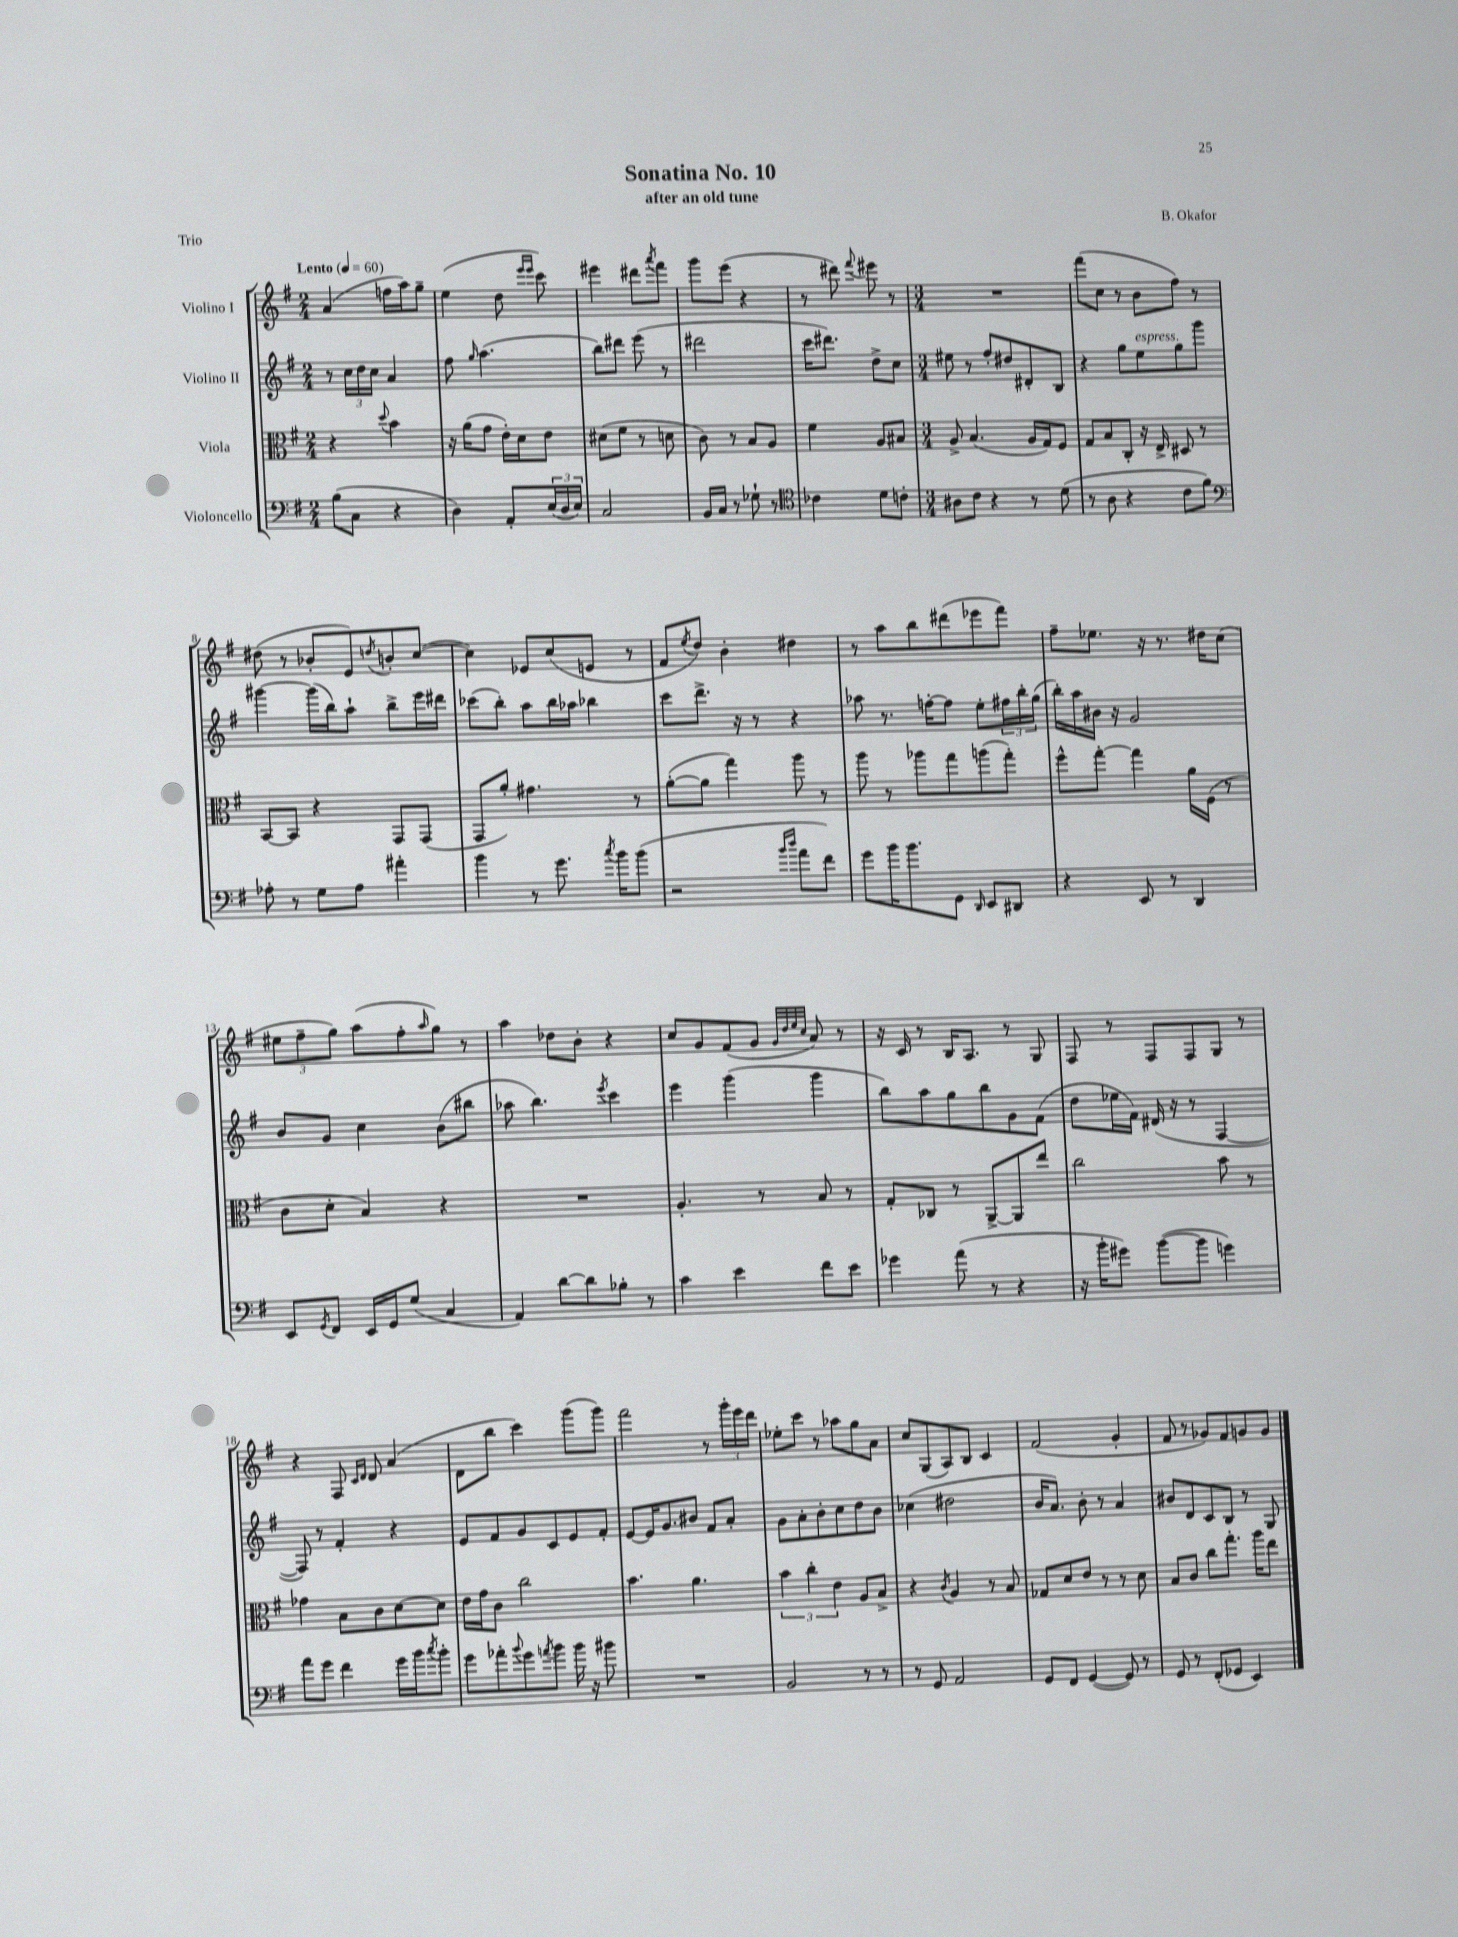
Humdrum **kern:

**kern	**kern	**kern	**kern
*staff4	*staff3	*staff2	*staff1
*clefF4	*clefC3	*clefG2	*clefG2
*k[f#]	*k[f#]	*k[f#]	*k[f#]
*M2/4	*M2/4	*M2/4	*M2/4
*MM60	*MM60	*MM60	*MM60
(8B	4r	8r	(4a
8C	.	24cc	.
.	.	24dd	.
.	.	24cc	.
.	8qqdd	.	.
4r	4b	4a	16ff
.	.	.	16aa)
.	.	.	8gg~
=	=	=	=
4D)	16r	8ff#	(4ee
.	(16a	.	.
.	.	16qqgg	.
.	8g	(4.aa	.
8AA'	16e')	.	8dd
.	16d	.	.
.	.	.	16qqeee
.	.	.	16qqeee
(24E	8e	.	8ccc)
24D	.	.	.
24E)	.	.	.
=	=	=	=
2C	(8d#	8bb)	4eee#
.	8f#	8ddd#	.
.	8r	(8eee	8ddd#
.	.	.	8qaaa
.	8d	8r	8fff#
=	=	=	=
16BB	8c)	2ddd#	8ggg
16C	.	.	.
8r	8r	.	(8eee
8G-`	8B	.	4r
8r	8A	.	.
=	=	=	=
*clefC4	*	*	*
4c-	4f#	16ccc	8r
.	.	8.ddd#)	.
.	.	.	8ddd#)
.	.	.	8qqfff#
8d	8A	8dd^	8eee#
8c'	8B#	8cc	8r
=	=	=	=
*M3/4	*M3/4	*M3/4	*M3/4
8A#	8A^	8ee#	2.r
8c	(4.B	8r	.
4r	.	8ff#'	.
.	.	8dd#	.
8r	16A	8d#'	.
.	16G)	.	.
(8d	8F#	8B	.
=	=	=	=
8r	8G	4r	(8fff#
8A	8B	.	8cc
4r	8C'	8gg	8r
.	16r	8ee	8b
.	16E^	.	.
8c	8D#	8gg	8ff#)
8f#)	8r	8ggg	8r
=	=	=	=
*clefF4	*	*	*
8A-'	[8BB	[4ggg#	(8dd#
8r	8BB]	.	8r
8G	4r	(16ggg#]	8b-'
.	.	16bb)	.
8A-	.	8aa`	8e)
.	.	.	8qdd
4a#'	8GG	8bb^	8b'
.	(8GG	16eee	([8cc
.	.	16ddd#	.
=	=	=	=
4b	8GG	(8ccc-	4cc])
.	8a')	8bb')	.
8r	4.g#	8aa	8e-
8.g	.	16bb	(8cc
.	.	16aa-	.
.	.	4bb-	8e
8qcc	.	.	.
16b	.	.	.
(8b	8r	.	8r
=	=	=	=
2r	([8a'	8ccc	8f#
.	.	.	8qee
.	8a]	8.ddd^	8dd)
.	4gg)	.	4b'
.	.	16r	.
.	.	8r	.
16qqb	.	.	.
16qqdd	.	.	.
8a	8aa	4r	4dd#
8f#)	8r	.	.
=	=	=	=
8g	8aa	8aa-	8r
16b	8r	8.r	8aa
8.b	.	.	.
.	8aa-	.	8bb
.	.	[16ff'	.
8GG	8gg	8ff]	(8ddd#
16qqDD	.	.	.
8EE	(8aa	8ee'	8eee-
8DD#	8gg')	24ff#	8fff#)
.	.	24bb'	.
.	.	(24gg	.
=	=	=	=
4r	8ff#^^	16bb')	8ff#~
.	.	16aa	.
.	[8gg'	16b#	8.ee-
.	.	16r	.
8EE	4gg]	2g	.
.	.	.	16r
8r	.	.	8.r
4DD	16a	.	.
.	(16F#	.	16dd#
.	8r	.	(8cc
=	=	=	=
8EE	8c	8b	12ee#
.	.	.	12ff#~
8qGG	.	.	.
8FF#	8d'	8g	.
.	.	.	12gg)
16EE	4B)	4cc	(8aa
16GG	.	.	.
(8G	.	.	8ff#'
.	.	.	16qqaa
4C	4r	(8b	8gg)
.	.	8bb#	8r
=	=	=	=
4AA)	2.r	8aa-	4aa
.	.	4.bb)	.
[8d	.	.	8dd-
8d]	.	.	8b'
.	.	8qeee	.
8B-'	.	4ccc	4r
8r	.	.	.
=	=	=	=
4c	4.A'	4eee	8cc
.	.	.	8g
4e	.	(4ggg	(8f#
.	8r	.	8g
.	.	.	32qqg
.	.	.	32qqdd
.	.	.	32qqee
.	.	.	32qqcc
8f#	8B	4ggg	8a)
8e	8r	.	8r
=	=	=	=
4g-	8G'	8bb)	16r
.	.	.	16c
.	8C-	8aa	8r
(8a	8r	8gg	16B
.	.	.	8.A
8r	[8AA^	8bb	.
4r	8AA]	8g	8r
.	8ee	(8f#	8G
=	=	=	=
16r	2cc	8dd	8F#
16b'	.	.	.
8g#)	.	16ee-	8r
.	.	16f#)	.
([8b	.	(16d#	8F#
.	.	16r	.
8b]	.	8r	8F#
4g)	8b	[4F#	8G
.	8r	.	8r
=	=	=	=
8a	4g-	8F#])	4r
8g	.	8r	.
4f#	8B	4f#'	8F#
.	.	.	16qqc
.	.	.	16qqd
.	8c	.	8d
16g	[8d	4r	(4a
16b	.	.	.
8qcc	.	.	.
8b'	8d]	.	.
=	=	=	=
8g	16e	8e	8d
.	16g	.	.
8a-'	8c	8f#	8bb
8qqb	.	.	.
8g	2cc	8g	4ccc)
8qa	.	.	.
8b	.	8c	.
16b	.	8e	(8ggg
16r	.	.	.
8b#	.	8f#'	8ggg)
=	=	=	=
2.r	4.b	[8e	2fff#
.	.	16e]	.
.	.	8.g	.
.	4.a	8b#	.
.	.	8f#	8r
.	.	8a'	24ggg'
.	.	.	24eee
.	.	.	24ddd
=	=	=	=
2BB	6b	8g	8ee-'
.	.	8a'	8ccc
.	6cc'	.	.
.	.	8b'	8r
.	6e	.	.
.	.	8cc	8aa-
8r	8A	8dd	8gg
8r	8B^	8b	8a
=	=	=	=
8r	4r	(4cc-	8cc
8GG	.	.	(8G
.	8qc	.	.
2AA	4A	2dd#	8A)
.	.	.	8B
.	8r	.	4c
.	8B	.	.
=	=	=	=
8GG	8G-	16b	(2f#
.	.	8.a)	.
8FF#	8d	.	.
([4GG	8e	8b'	.
.	8r	8r	.
8GG])	8r	4a	4g'
8r	8d	.	.
=	=	=	=
8GG	8B	8b#	8f#
8r	8c	8d	8r
(8FF#'	8cc	8c	8g-)
8GG-	8.gg'	8B	8f#
4EE)	.	8r	8g
.	16aa	.	.
.	8ee	8G	8g
==	==	==	==
*-	*-	*-	*-
